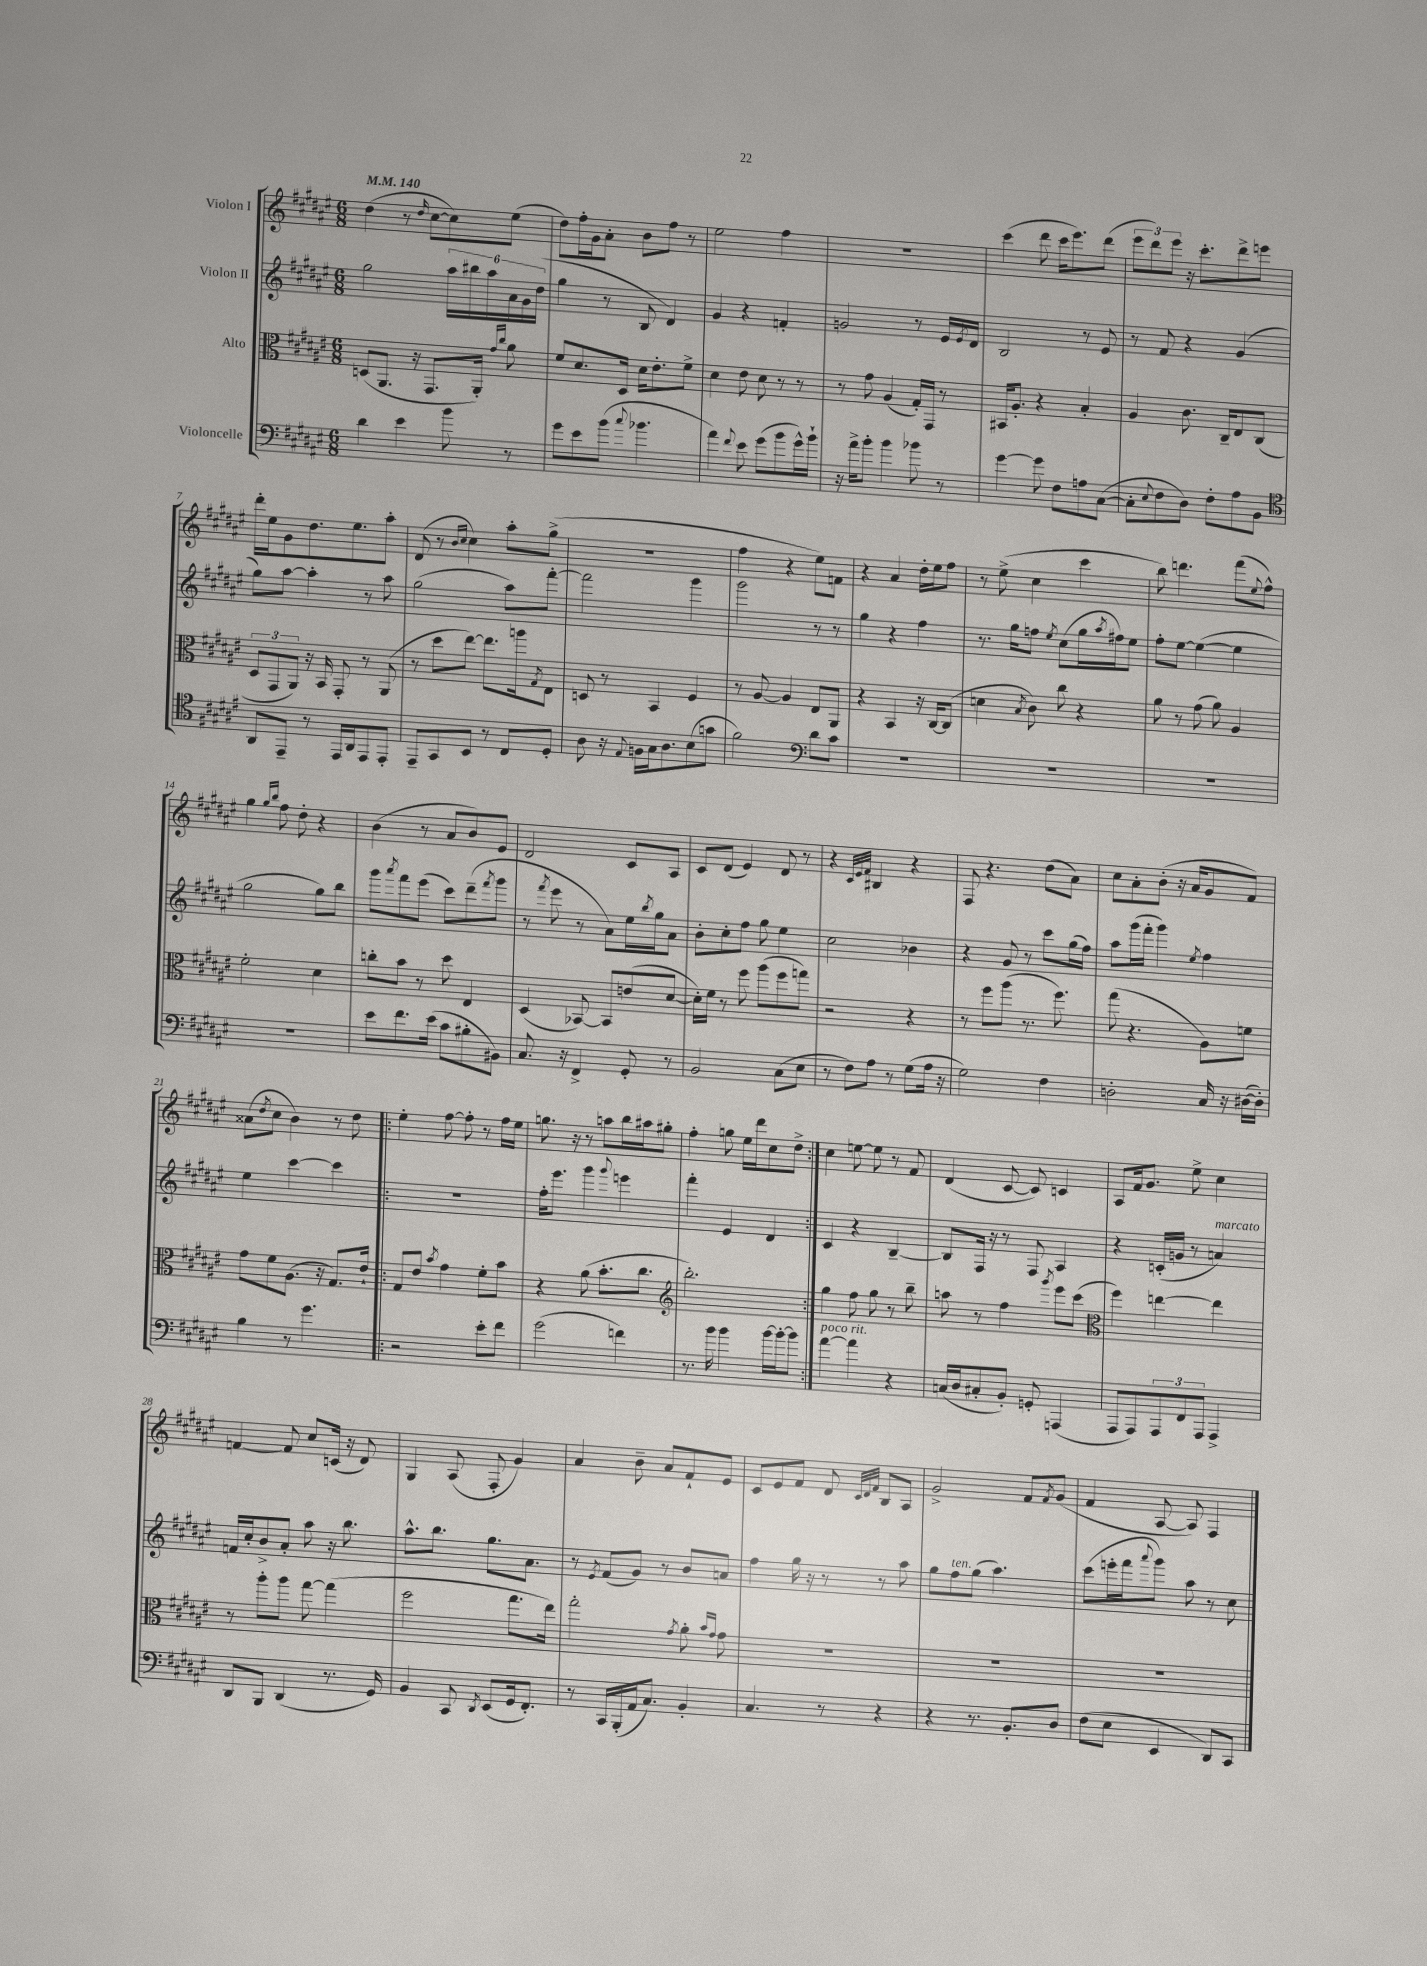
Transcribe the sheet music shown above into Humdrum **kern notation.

**kern	**kern	**kern	**kern
*part4	*part3	*part2	*part1
*staff4	*staff3	*staff2	*staff1
*I"Violoncelle	*I"Alto	*I"Violon II	*I"Violon I
*clefF4	*clefC3	*clefG2	*clefG2
*k[f#c#g#d#a#e#]	*k[f#c#g#d#a#e#]	*k[f#c#g#d#a#e#]	*k[f#c#g#d#a#e#]
*M6/8	*M6/8	*M6/8	*M6/8
*MM140	*MM140	*MM140	*MM140
=1	=1	=1	=1
4d#\	(8Dn/L	2gg#\	(4dd#\
.	8.AA#/J	.	.
4e#\	.	.	8r
.	16r	.	.
.	.	.	16qqdd#/
.	8.GG#/L	.	[8cc#\L
8b\	.	24aa#\LL	8cc#\])
.	.	24bb#X\	.
.	16AA#'/Jk)	.	.
.	.	24aa#\	.
.	16qqg#/LL	.	.
.	16qqcc#/JJ	.	.
8r	8a#\	24a#\	(8ee#\J
.	.	24g#\	.
.	.	(24dd#\JJ	.
=2	=2	=2	=2
8g#\L	8f#/L	4gg#\	8dd#\L)
8e#\	8.d#/	.	16ff#'\L
.	.	.	16g#\J
(8b\J	.	8r	8a#'\J
.	16D#/Jk	.	.
8qqcc#/	.	.	.
4.b-X\	16d#\KL	8B/	8b\L
.	8.e#'\	.	.
.	.	4d#/)	8ff#\J
.	8f#^\J	.	8r
=3	=3	=3	=3
4a#\)	4d#\	4g#/	2ee#\
8qqf#/	.	.	.
8e#\	8e#\	4r	.
(8g#\L	8d#\	.	.
8b\	8r	4fn'/	4ff#\
16g#^^\L)	8r	.	.
16b`\JJ	.	.	.
=4	=4	=4	=4
16r	8r	2gn/	2.r
16a#^\KL	.	.	.
8b'\J	8g#\	.	.
4b\	(4A#/	.	.
8b-X\	16G#'/LL)	8r	.
.	16GG#/JJ	.	.
8r	8r	16e#/LL	.
.	.	8qe#/	.
.	.	16d#/JJ	.
=5	=5	=5	=5
[4g#\	16BB#X/KL	2B/	(4ccc#\
.	8.A#'/J	.	.
8g#\]	4r	.	8ddd#\
8F#\L	.	.	16ccc#\KL
.	.	.	8.eee#\)
8An\	4B'/	8r	.
([8C#\J	.	8e#/	(8ddd#\J
=6	=6	=6	=6
8C#'\L]	4A#/	8r	12eee#\L
.	.	.	12ddd#\)
8qqE#/	.	.	.
8F#\	.	8f#/	.
.	.	.	12eee#\J
8D#\J)	8.c#\	4r	16r
.	.	.	8.ccc#'\L
8F#'\L	.	.	.
.	16C#~/KL	.	.
8A#\	8E#/	(4g#/	8ddd#^\
8BB\J	(8C#/J	.	8eeen\J
!!LO:LB:g=z
=7	=7	=7	=7
*clefC4	*	*	*
8AA#/L	12D#/L	8gg#\L)	16ddd#'\LL
.	.	.	16ee#\J
.	12GG#/	.	.
8EE#~/J	.	[8aa#\J	8g#\
.	12AA#/J)	.	.
8r	16r	4aa#'\]	8.dd#\
.	16BB/	.	.
16EE#/LL	8GG#'/	.	.
16AA#/J	.	.	8.ee#\
8EE#/	8r	8r	.
8EE#'/J	(8AA#/	8aa#\	8aa#'\J
=8	=8	=8	=8
8EE#~/L	8r	(2gg#\	(8d#/
8GG#/	8dd#\L	.	8r
.	.	.	16qqb/LL
.	.	.	16qqcc#/JJ
8BB/J	[8ee#\J)	.	4cc#\)
8r	8.ee#\L]	.	.
8C#/L	.	8aa#\L)	8aa#'\L
.	16aan\k	.	.
.	8qG#/	.	.
8D#'/J	8E#\J	[8fff#'\J	(8gg#^\J
=9	=9	=9	=9
8A#\	8Dn/	2fff#\]	2.r
16r	8r	.	.
8qqE#/	.	.	.
16Fn\LL	.	.	.
16G#\J	4BB/	.	.
8.A#\	.	.	.
(8B\	4F#/	4ggg#\	.
8gn\J	.	.	.
=10	=10	=10	=10
2f#\)	8r	2ggg#\	4ff#\
.	[8A#/	.	.
.	4A#/]	.	4r
*clefF4	*	*	*
8d#\L	8E#/L	8r	8ee#\L)
8c#\J	8AA#/J	8r	8fn\J
=11	=11	=11	=11
2.r	4r	4gg#\	4r
.	4BB/	4r	4a#/
.	16r	4ff#\	16dd#'\LL
.	[16C#/KL	.	16ee#\J
.	(8C#/J]	.	8ff#\J
=12	=12	=12	=12
2.r	4dn\	8.r	8r
.	.	.	(8ee#^\
.	.	16gg#\KL	.
.	8qB/	.	.
.	8c#\)	8ffn\J	4cc#\
.	.	8qee#/	.
.	8cc#\	(8cc#\L	.
.	4r	16gg#\L	4ccc#\
.	.	8qaa#/	.
.	.	16ff#X\J)	.
.	.	8ee#\J	.
=13	=13	=13	=13
2.r	8a#\	8ff#'\L	8bb\)
.	8r	[8ee#\J	4.dddn\
.	(8g#\	(4ee#\_	.
.	8a#\)	.	.
.	4A#/	4ee#\]	(8fff#\L
.	.	.	8qqee#/
.	.	.	8ff#^^\J)
!!LO:LB:g=z
=14	=14	=14	=14
2.r	2f#'\	2gg#\	4gg#\
.	.	.	16qqgg#/LL
.	.	.	16qqbb/JJ
.	.	.	8ff#\
.	.	.	8dd#'\
.	4d#\	8gg#\L)	4r
.	.	8bb\J	.
=15	=15	=15	=15
8e#\L	8ccn'\L	8ggg#\L	(4b\
.	.	8qaaa#/	.
8.f#\	8b\J	8fff#\	.
.	8r	(8eee#\J	8r
(16e#\Jk	.	.	.
8c#\L	8dd#\	8ccc#\L)	8a#/L
8B#X'\	4E#/	(8ddd#~\	8b/)
.	.	8qfff#/	.
8BB#X\J)	.	8ggg#\J	8e#/J
=16	=16	=16	=16
8.C#/	(4D#/	8r	2d#/
.	.	8qfff#/	.
.	.	8eee#\	.
16r	.	.	.
4FF#^/	[8BB-X/)	8r	.
.	8BB-/L]	8a#\L)	.
8GG#'/	(8en/	16ee#\L	8c#/L
.	.	8qbb/	.
.	.	16gg#\J	.
8r	[8d#/J	8a#\J	8A#/J
=17	=17	=17	=17
2BB/	16d#'\LL])	8b'\L	8c#/L
.	16f#\JJ	.	.
.	8r	8cc#'\	(8d#/J
.	8ff#\	8ff#\J	4e#/)
.	(8aa#\L	8gg#\	.
(8C#\L	8ff#\	4ee#\	8d#/
8E#\J	8ggn\J)	.	8r
=18	=18	=18	=18
8r	2r	2cc#\	4r
8F#\L)	.	.	.
.	.	.	32qqc#/LLL
.	.	.	32qqe#/
.	.	.	32qqf#/JJJ
8A#\J	.	.	4B#X/
8r	.	.	.
(8G#\L	4r	4b-X\	4r
16A#\Jk	.	.	.
16r	.	.	.
=19	=19	=19	=19
2G#\)	8r	4r	8F#/
.	8ff#\L	.	4.r
.	(8aa#\J	8g#/	.
.	8.r	8r	.
4F#\	.	8ccc#\L	(8dd#\L
.	8.ff#\)	.	.
.	.	(16gg#\L	8a#\J)
.	.	16ff#\JJ)	.
=20	=20	=20	=20
2Dn'\	(8gg#\	8aa#\L	8cc#\L
.	4.r	(16ggg#\L	8a#'\
.	.	16fff#'\JJ	.
.	.	4ggg#\)	(8b'\J
.	.	.	16r
.	.	.	16a#/KL
.	.	8qee#/	.
16C#/	8A#\L)	4ff#\	8g#/
16r	.	.	.
([16D#X\LL	8fn\J	.	8f#/J)
16D#'\JJ])	.	.	.
!!LO:LB:g=z
=21	=21	=21	=21
4B\	8g#\L	4ee#\	(8a##X\L
.	.	.	8qdd#/
.	8f#\	.	8cc#\J
8r	(8.A#\J	[4ccc#\	4b\)
4.g#\	.	.	.
.	16r	.	.
.	8.G#/L)	4ccc#\]	8r
.	.	.	8dd#\
.	16e#`/Jk	.	.
=22!|:	=22!|:	=22!|:	=22!|:
2r	8G#/L	2.r	4ee#'\
.	8e#/J	.	.
.	8qb/	.	.
.	4g#\	.	[8ff#\
.	.	.	8ff#'\]
8e#'\L	8f#'\L	.	8r
8f#\J	8b\J	.	16ff#\LL
.	.	.	16ee#\JJ
=23	=23	=23	=23
(2g#\	4r	16ff#'\KL	8.ggn\
.	.	8.eee#\J	.
.	.	.	16r
.	(8a#\	4ggg#\	8r
.	8.b'\L	.	8aan\L
.	.	8qqggg#/	.
4fn\)	.	4eeen\	16bb\L
.	8.cc#\J	.	16aa#X\J
.	.	.	8gg#X'\J
=24	=24	=24	=24
*	*clefG2	*	*
8.r	2.bb'\)	4fff#'\	4ff#'\
16b\	.	.	.
4b\	.	4e#/	8ggn\
.	.	.	16ee#\LL
.	.	.	16ddd#\J
[16b\LL	.	4d#/	8cc#\
16b'\J_	.	.	.
8b\J]	.	.	8dd#^\J
=25:|!	=25:|!	=25:|!	=25:|!
!LO:TX:a:i:t=poco rit.	!	!	!
[4a#\	4gg#\	4c#/	4cc#\
4a#\]	8ff#\	4r	[8een\
.	8gg#\	.	8ee\]
4r	8r	[4B~/	8r
.	8bb~\	.	8f#/
=26	=26	=26	=26
(16Cn/LL	8aan\	8B/L]	(4d#/
16D#/J	.	.	.
8C#X'/	8r	16F#/Jk	.
.	.	16r	.
8BB'/J)	4ff#\	8r	[8c#/
8GGn'/	.	8F#/	8c#/])
.	8qggg#/	.	.
(4AAAn/	8eee#\L	4A#/	4cn/
.	(8ccc#\J	.	.
=27	=27	=27	=27
*	*clefC3	*	*
8AAA#/L	4ff#\)	4r	8A#/L
8AAA#/)	.	.	16f#/k
.	.	.	8.g#/J
12AAA#/	[4een\	(16cn'/LL	.
.	.	16gn/JJ	.
12FF#/	.	.	.
.	.	8r	8ee#^\
12AAA#/J	.	.	.
!	!	!LO:TX:a:i:t=marcato	!
4AAA#^/	4ee\]	4an/)	4cc#\
!!LO:LB:g=z
=28	=28	=28	=28
8DD#/L	8r	16fn/LL	[4fn/
.	.	16cc#'/J	.
8BBB/J	8aa#'\L	8b^/	.
(4DD#/	8aa#\J	8a#'/J	8f/]
.	[8gg#\	8aa#\	8cc#/L
8.r	(4gg#\]	16r	(16cn/Jk
.	.	8.bb\	16r
.	.	.	8d#/)
16GG#/)	.	.	.
=29	=29	=29	=29
4BB/	2ff#\	8.aa#^^\L	4G#/
.	.	8.bb\J	.
8CC#/	.	.	(8A#/
8qDD#/	.	.	.
(8EE#/L	.	8.gg#\L	8F#'/
16GG#/k	8.gg#\L	.	4g#/)
8.FF#'/J)	.	8.a#\J	.
.	16ee#\Jk)	.	.
=30	=30	=30	=30
8r	2gg#'\	8r	4a#/
.	.	8qe#/	.
16CC#/LL	.	(8f#/L	.
(16BBB'/	.	.	.
16AA#/J	.	8g#/J)	8b~\
8.C#/J)	.	.	.
.	.	8r	8a#/L
.	8qg#/	.	.
4BB'/	8a#'\	8b/L	8f#`/
.	16qqb/LL	.	.
.	16qqg#/JJ	.	.
.	8g#\	8an/J	8e#/J
=31	=31	=31	=31
4.C#/	2.r	4ff#\	8c#/L
.	.	.	8e#/
.	.	16gg#\	8f#/J
.	.	16r	.
8r	.	8r	8d#/
.	.	.	32qqc#/LLL
.	.	.	32qqd#/
.	.	.	32qqf#/JJJ
4r	.	8r	8B/L
.	.	8aa#\	8A#/J
=32	=32	=32	=32
4r	2.r	8gg#\L	2g#^/
!	!	!LO:TX:a:i:t=ten.	!
.	.	8ff#\	.
8.r	.	(8gg#\J	.
.	.	4.aa#\)	.
8.BB'/L	.	.	.
.	.	.	8f#/L
.	.	.	8qf#/
8D#/J	.	.	(8g#/J
=33	=33	=33	=33
(8F#\L	2.r	(8ccc#\L	4f#/
8E#\J	.	16eeen'\L	.
.	.	16fff#\J	.
.	.	8qqaaa#/	.
4EE#/	.	8ggg#\J)	[8A#/
.	.	8aa#\	8A#/])
8DD#/L)	.	8r	4F#/
8CC#/J	.	8cc#\	.
==	==	==	==
*-	*-	*-	*-
